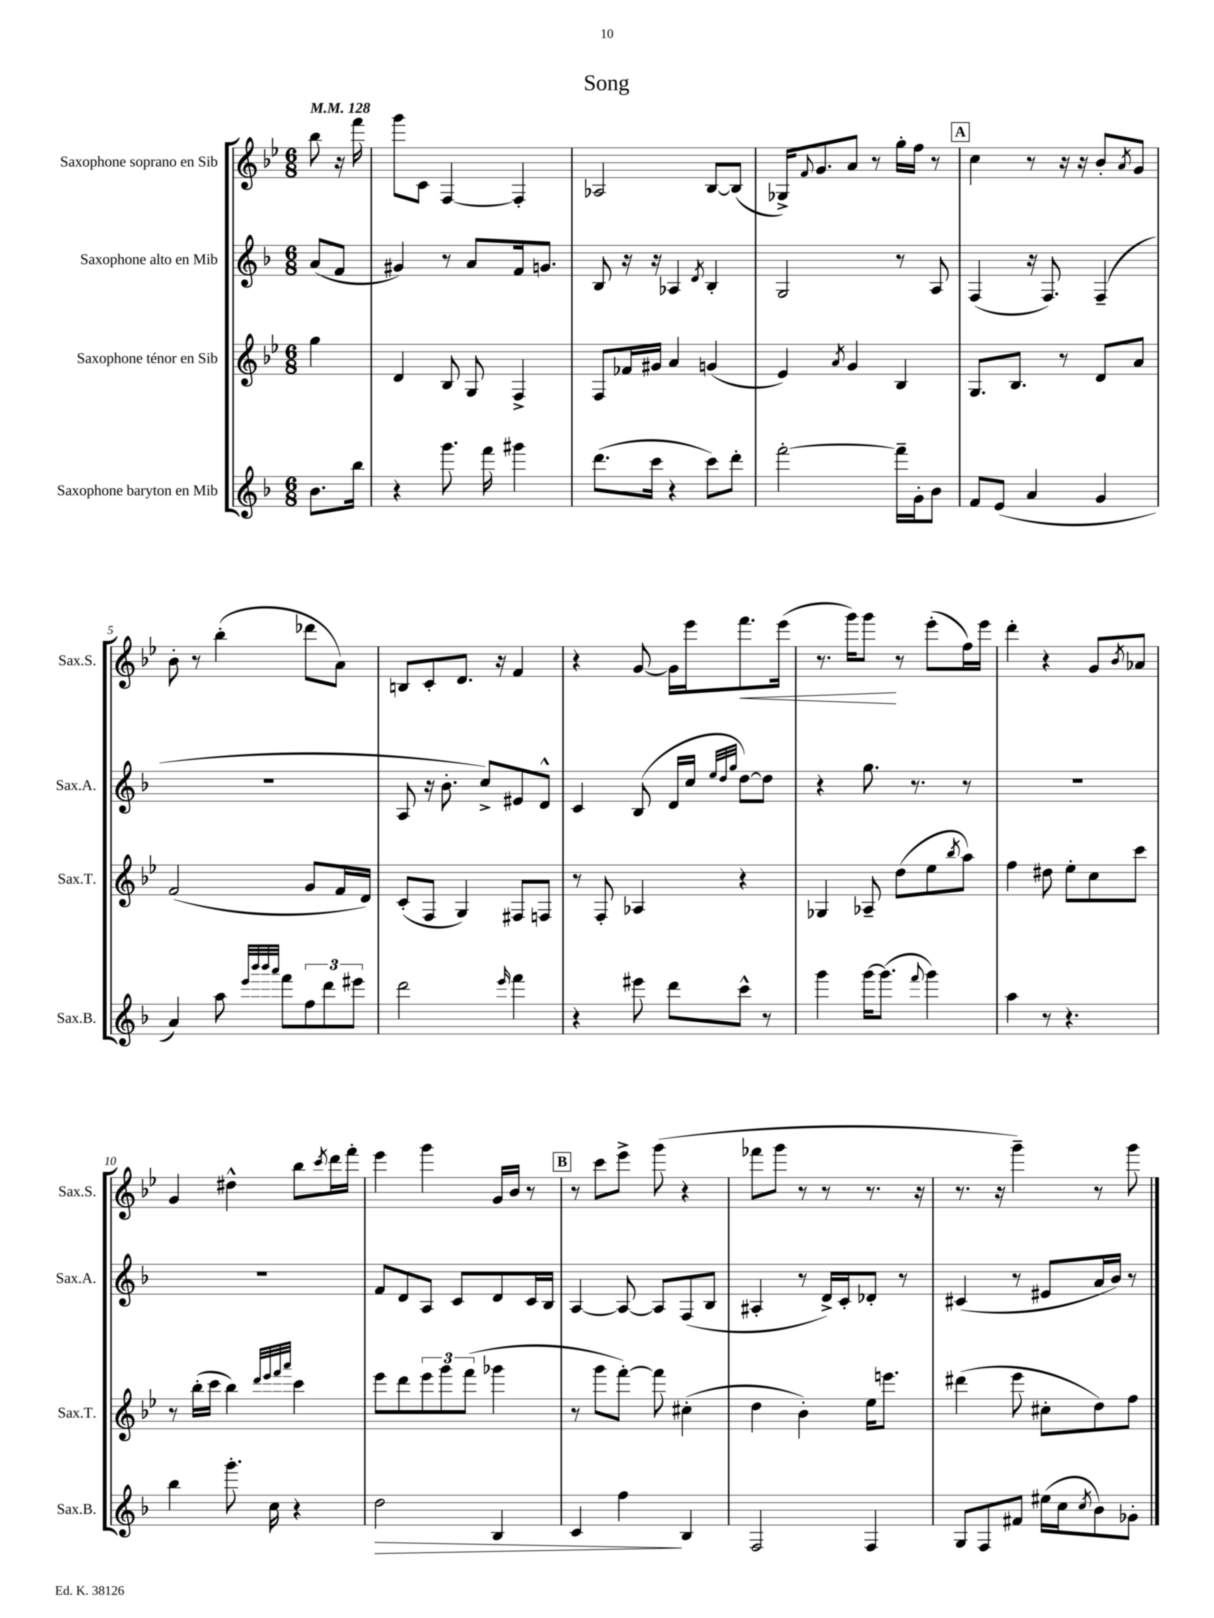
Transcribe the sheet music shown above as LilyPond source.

\header { title = "Song" }
<<
\new StaffGroup <<
\new Staff = "s0" \with { instrumentName = "Saxophone soprano en Sib" shortInstrumentName = "Sax.S." } {
    \clef treble \key bes \major \numericTimeSignature \time 6/8 \partial 4 \tempo 4 = 128
    bes''8 r16 f'''16 |
    g'''8 c'8 f4~ f4-. |
    aes2 bes8~ bes8( |
    ges16->) \appoggiatura { f'8 } g'8. a'8 r8 g''16-. f''16 r8 |
    \mark \markup { \box "A" } c''4 r8 r16 r16 bes'8-. \acciaccatura { a'8 } g'8 |
    bes'8-. r8 bes''4-.( des'''8 a'8) |
    b8 c'8-. d'8. r16 f'4 |
    r4 g'8~ g'16 ees'''16 f'''8.\< ees'''16( |
    r8. g'''16) g'''8\! r8 ees'''8-.( f''16) ees'''16 |
    d'''4-. r4 g'8 \acciaccatura { bes'8 } aes'8 |
    g'4 dis''4-^ bes''8 \acciaccatura { c'''8 } d'''16 f'''16-. |
    ees'''4 g'''4 g'16 bes'16 r8 |
    \mark \markup { \box "B" } r8 c'''8 ees'''8-> g'''8( r4 |
    fes'''8 g'''8 r8 r8 r8. r16 |
    r8. r16 g'''4--) r8 g'''8 \bar "|." |
}
\new Staff = "s1" \with { instrumentName = "Saxophone alto en Mib" shortInstrumentName = "Sax.A." } {
    \clef treble \key f \major \numericTimeSignature \time 6/8 \partial 4
    a'8( f'8 |
    gis'4) r8 a'8 f'16 g'8. |
    bes8 r16 r16 aes4 \acciaccatura { d'8 } bes4-. |
    g2 r8 a8 |
    \mark \markup { \box "A" } f4( r16 f8.) f4--( |
    R2. |
    a8 r16 bes'8.-. c''8->) eis'8 d'8-^ |
    c'4 bes8( d'16 c''16 \grace { e''32 d''32 g''32 } d''8~) d''8 |
    r4 g''8. r8. r8 |
    R2. |
    R2. |
    f'8 d'8 a8 c'8 d'8 c'16 bes16 |
    \mark \markup { \box "B" } a4~ a8~ a8 f8( bes8 |
    ais4-. r8 d'16->) c'16-. des'8-. r8 |
    cis'4( r8 eis'8 a'16 bes'16) r8 \bar "|." |
}
\new Staff = "s2" \with { instrumentName = "Saxophone ténor en Sib" shortInstrumentName = "Sax.T." } {
    \clef treble \key bes \major \numericTimeSignature \time 6/8 \partial 4
    g''4 |
    d'4 bes8 g8 f4-> |
    f8 fes'16 gis'16 a'4 g'4( |
    ees'4) \acciaccatura { a'8 } g'4 bes4 |
    \mark \markup { \box "A" } g8. bes8. r8 d'8 a'8 |
    f'2( g'8 f'16 d'16) |
    c'8-.( f8 g4) fis8 f8 |
    r8 f8-. aes4 r4 |
    ges4 aes8-- d''8( ees''8 \acciaccatura { bes''8 } a''8) |
    f''4 dis''8 ees''8-. c''8 c'''8 |
    r8 bes''16-.( c'''16 bes''4) \grace { d'''32 ees'''32 f'''32 a'''32 } c'''4 |
    ees'''8 d'''8 \tuplet 3/2 { ees'''8 g'''8 f'''8( } ges'''4 |
    \mark \markup { \box "B" } r8 g'''8 f'''8~-.) f'''8 cis''4-.( |
    d''4 bes'4-.) ees''16 e'''8. |
    dis'''4( ees'''8 cis''8-. d''8) f''8 \bar "|." |
}
\new Staff = "s3" \with { instrumentName = "Saxophone baryton en Mib" shortInstrumentName = "Sax.B." } {
    \clef treble \key f \major \numericTimeSignature \time 6/8 \partial 4
    bes'8. bes''16 |
    r4 g'''8. f'''16 gis'''4 |
    d'''8.( c'''16 r4 c'''8) d'''8-. |
    f'''2~-. f'''16-- g'16-. bes'8 |
    \mark \markup { \box "A" } f'8 e'8( a'4 g'4 |
    a'4) a''8 \grace { e'''32 bes'''32 bes'''32 a'''32 } f'''8 \tuplet 3/2 { f''8 d'''8 eis'''8 } |
    d'''2 \grace { e'''16 } f'''4 |
    r4 eis'''8 d'''8 c'''8-^ r8 |
    g'''4 g'''16~ g'''8.( \appoggiatura { f'''8 } g'''4) |
    a''4 r8 r4. |
    bes''4 g'''8.-. c''16 r4 |
    d''2\> bes4 |
    \mark \markup { \box "B" } c'4 f''4\! bes4 |
    f2 f4 |
    g8 f8 fis'8 eis''16( c''16 \acciaccatura { c''8 } bes'8) ges'8-. \bar "|." |
}
>>
>>
